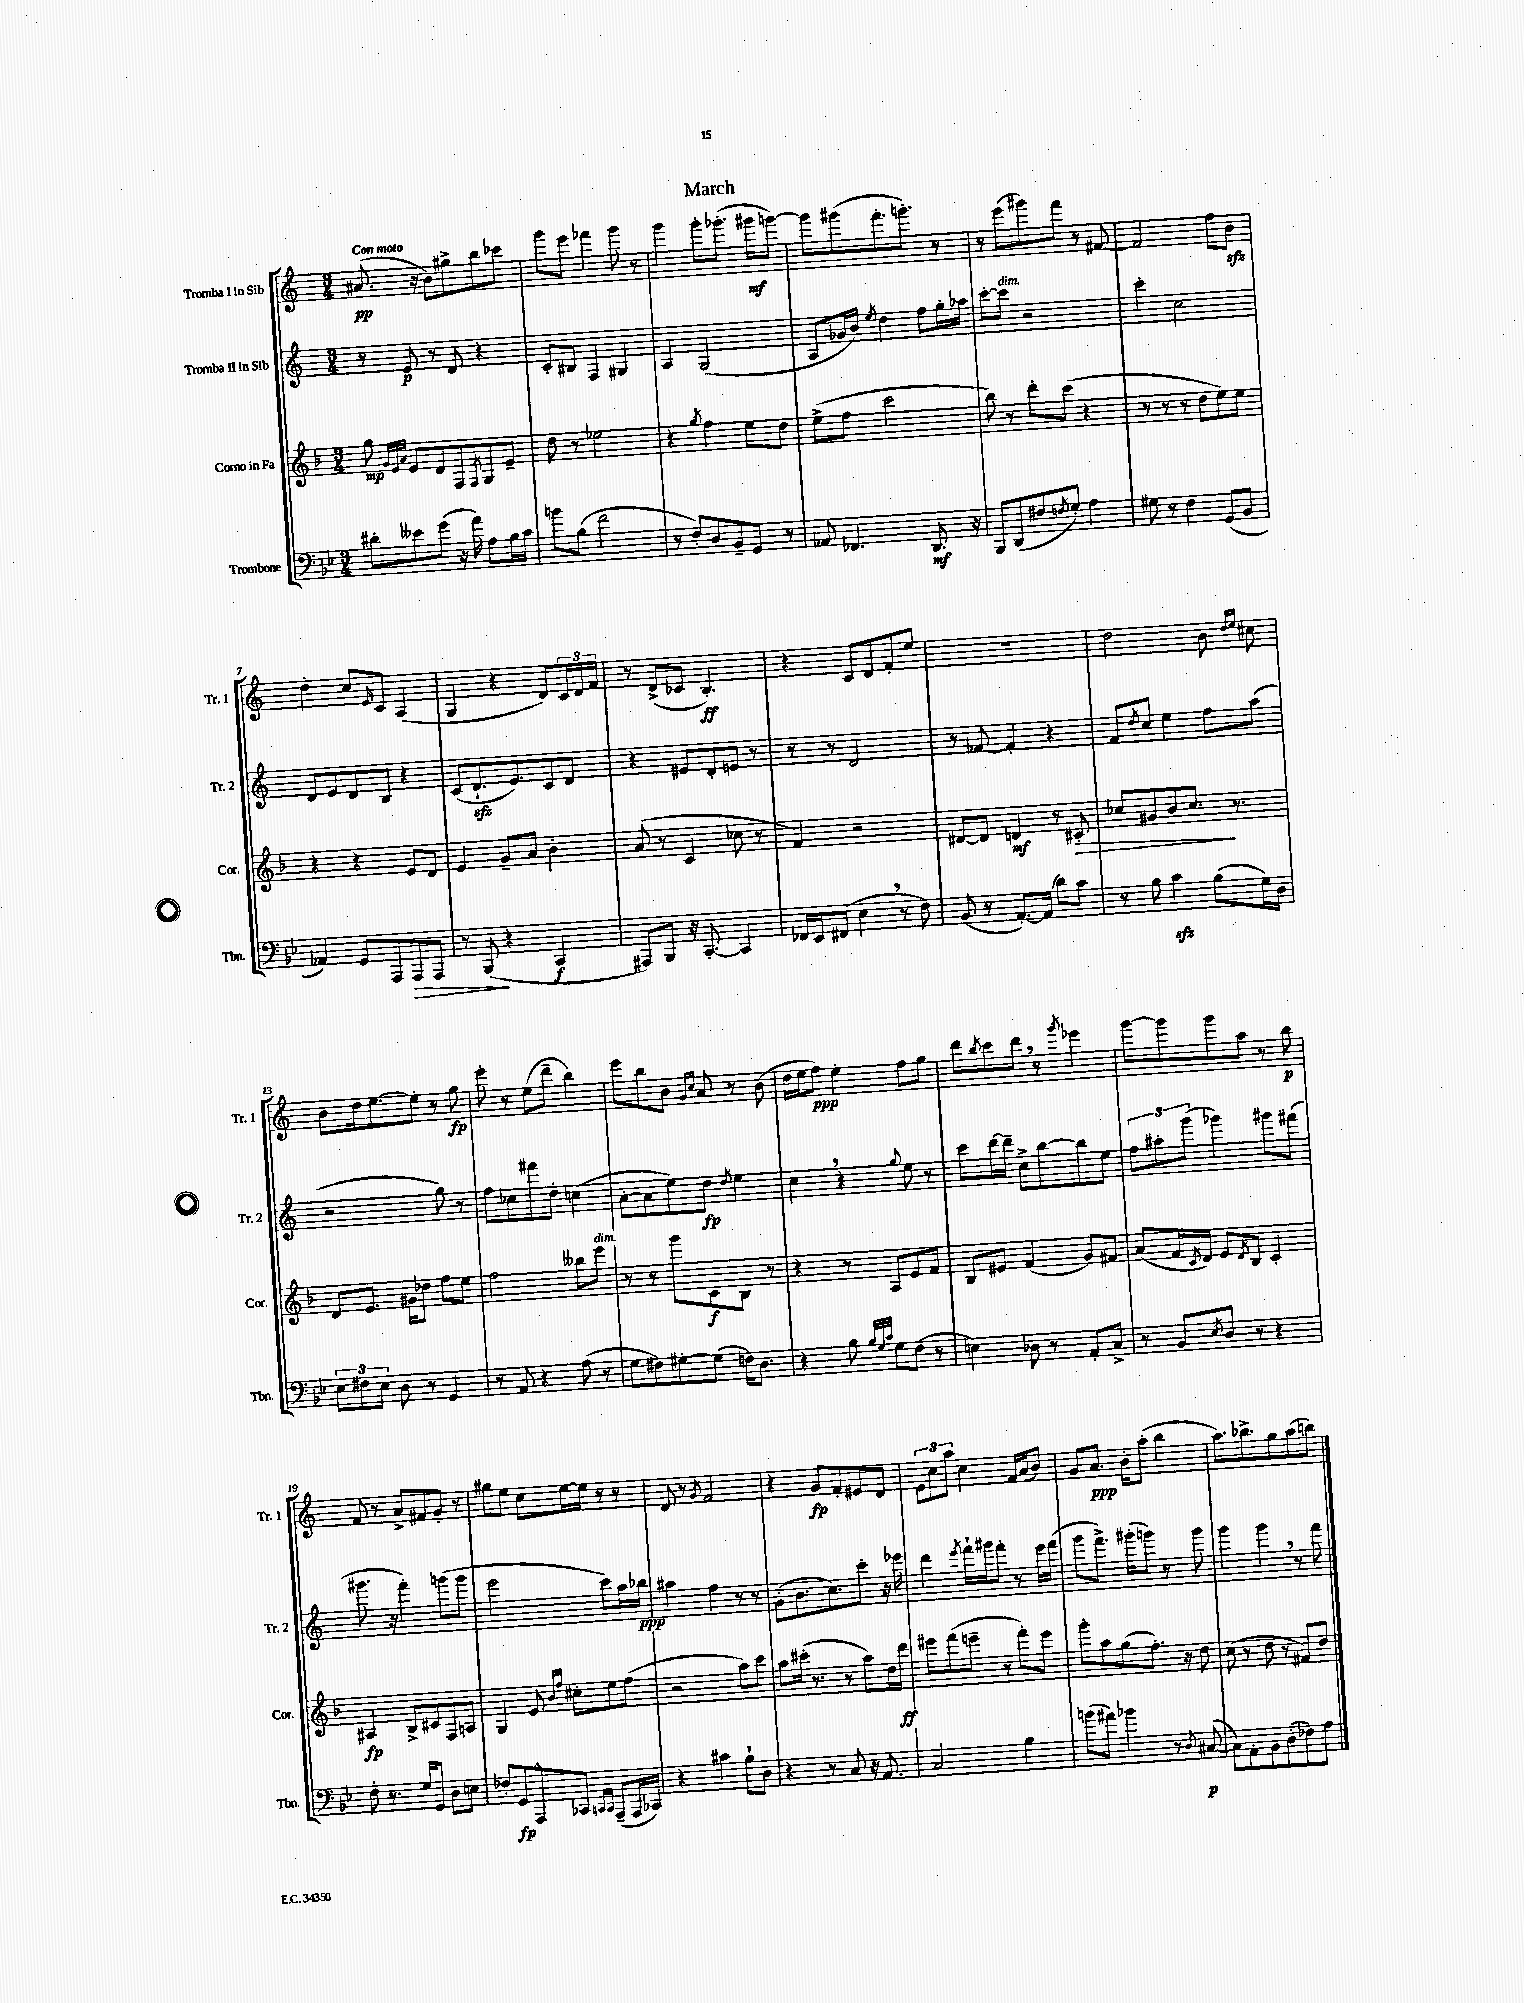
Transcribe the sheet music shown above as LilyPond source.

\header { title = "March" }
<<
\new StaffGroup <<
\new Staff = "s0" \with { instrumentName = "Tromba I in Sib" shortInstrumentName = "Tr. 1" } {
    \clef treble \key c \major \numericTimeSignature \time 3/4 \tempo "Con moto"
    ais'8.\pp( r16 b'8) gis''8-> b''8 ces'''8 |
    g'''8 e'''8 fes'''4 g'''8 r8 |
    g'''4 g'''8-. ges'''8.-.( gis'''16\mf g'''8~) |
    g'''8 gis'''8( f'''8.-. g'''8.-.) r8 |
    r8 e'''8( gis'''8) f'''8 r8 fis'8~ |
    fis'2 f''8 b'8\sfz |
    d''4-. c''8 \grace { e'16 } c'8 a4( |
    g4 r4 d'8) \tuplet 3/2 { c'16 d'16 f'16 } |
    r8 d'8->( ces'8 b4.-.\ff) |
    r4 c'8 d'8 f'8-. e''8 |
    R2. |
    d''2 b'8 \grace { d''16 e''16 } cis''8 |
    b'8 d''16 e''8.~ e''8-. r8 g''8\fp |
    e'''8-. r8 e''8( d'''8-- b''4) |
    e'''8 b''8 b'8 \grace { g'16 c''16 } a'8 r8 b'8( |
    d''16 e''16 f''8\ppp) e''4-. f''8 g''8 |
    d'''8 \acciaccatura { b''8 } c'''8 d'''8 \breathe r8 \acciaccatura { g'''8 } ees'''4 |
    g'''8~ g'''8 g'''8 a''8 r8 b''8\p |
    f'8 r8 a'8-> fis'8 g'8-. r8 |
    gis''8 e''8 c''8 e''16~ e''16 r8 r8 |
    d'8 r8 \acciaccatura { g'8 } f'2 |
    r4 g'8\fp f'8-. eis'8 d'8 |
    \tuplet 3/2 { e'8 c''8 a''8 } c''4 f'16 a'16( b'8) |
    g'8 a'8.\ppp b'16-. a''8-.( b''4 |
    a''8.) bes''8.-> g''8 a''8( b''8) \bar "|." |
}
\new Staff = "s1" \with { instrumentName = "Tromba II in Sib" shortInstrumentName = "Tr. 2" } {
    \clef treble \key c \major \numericTimeSignature \time 3/4
    r8 e'8\p r8 d'8 r4 |
    c'8-. bis8 f4 gis4 |
    a4 g2( |
    a8 ges'16 b'16) \acciaccatura { e''8 } d''4 f''8 g''16-. aes''16 |
    c'''8~-. c'''8^\markup { \italic "dim." } r2 |
    c'''4-. c''2 |
    d'8 e'8 d'8 b8 r4 |
    c'8( d'8.-!\sfz e'8.) c'8 d'8 |
    r4 eis'8 d'8-. e'8 r8 |
    r8 r8 d'2 |
    r8 fes'8~ fes'4-. r4 |
    f'8 \acciaccatura { d''8 } c''8 e''4 f''8 a''8( |
    r2 g''8) r8 |
    f''8 ces''8 fis'''8 d''8-. c''4( |
    a'8~-. a'8 e''8) d''8\fp \acciaccatura { d''8 } e''4 |
    c''4 \breathe r4 \appoggiatura { g''8 } e''8 r8 |
    c'''8 d'''16~ d'''16-- c''8-> b''8~ b''8 e''8 |
    \tuplet 3/2 { f''8 ais''8-. g'''8( } ges'''4) gis'''8 fis'''8( |
    gis'''8. r16 f'''4-.) g'''8( g'''8 |
    e'''2 c'''8) a''16 bes''16\ppp |
    ais''4 f''4 r8 r8 |
    g'8-.( b'8. c''8.) c'''8-. r16 ees'''16 |
    d'''4 \acciaccatura { e'''8 } f'''16-! gis'''16 f'''8-. r8 e'''16 f'''16( |
    g'''8 f'''8.->) gis'''16-.( g'''8) r8 g'''8 |
    g'''4 g'''4 \breathe r8 f'''8 \bar "|." |
}
\new Staff = "s2" \with { instrumentName = "Corno in Fa" shortInstrumentName = "Cor." } {
    \clef treble \key f \major \numericTimeSignature \time 3/4
    g''8\mp \grace { g'32 e'32 a'32 } e'8 d'8 f8 \acciaccatura { f8 } g8 e'8-- |
    d''8 r8 ees''2 |
    r4 \acciaccatura { g''8 } f''4 e''8 d''8 |
    e''8->( f''8 c'''2 |
    bes''8) r8 d'''8-. c'''8( r4 |
    r8 r8 r8 d''8 e''8) e''8 |
    r4 r4 e'8 d'8 |
    e'4 g'8-- a'8 bes'4-. |
    a'8( r8 c'4 ces''8 r8 |
    f'4) r2 |
    dis'8~ dis'8 d'4\mf r8 cis'8-.\> |
    ces''8 gis'8 bes'8 ces''8.\! r8. |
    d'8 e'8. gis'16 des''8 f''8 e''8 |
    f''2 beses''8 e'''8^\markup { \italic "dim." } |
    r8 r8 g'''8 c'8\f bes8 r8 |
    r4 r8 a8 e'8 f'8 |
    bes8 eis'8 f'4( g'8) fis'8 |
    a'8( f'16 \acciaccatura { c'8 } d'16) e'8 \acciaccatura { d'8 } bes8 c'4-. |
    ais4\fp bes8-> cis'8 f8 a8 |
    g4 e'8 \grace { bes'16 f''16 } cis''8-. e''8 f''8( |
    r2 a''8) c'''8 |
    a''8 cis'''16-.( r8. r8 a''8) d''16 d'''16\ff |
    eis'''8 f'''8( e'''8-- r8 f'''8-.) e'''8 |
    g'''8-. a''8 g''8( f''8.-.) r16 d''8 |
    c''8( r8 d''8 r8 fis'8) d''8 \bar "|." |
}
\new Staff = "s3" \with { instrumentName = "Trombone" shortInstrumentName = "Tbn." } {
    \clef bass \key bes \major \numericTimeSignature \time 3/4
    dis'8-. eeses'8 g'8( r16 a'16) a8 bes16 c'16 |
    b'8 bes8( f'2 |
    r8 f8-.) d8 bes,8-- g,8 r8 |
    aes,8 fes,4. d,8.\mf r16 |
    bes,,8 d,8( fis8 \acciaccatura { f8 } g8-.) a4 |
    gis8 r8 f4 g,8( bes,8 |
    aes,4) g,8 a,,8 a,,8\> a,,8 |
    r8 bes,,8\!( r4 c,4\f |
    ais,,8) bes,,8 r16 c,8.~-. c,4 |
    fes,16 ees,16 fis,8( ees4 \breathe r8 f8) |
    bes,8( r8 a,8.~-.) a,16( d'8) c'8 |
    r8 bes8 c'4\sfz bes8( g16) d16 |
    \tuplet 3/2 { ees8 fis8 ees8 } d8 r8 g,4 |
    r8 a,8 r4 a8( r8 |
    g8 fis8) gis8~-. gis8( f16) d8. |
    r4 bes8 \grace { bes32 g32 c'32 } g8 f8( r8 |
    e4) des8 r8 a,8-. c8-> |
    r8 bes,8 \acciaccatura { ees8 } d8 r8 r4 |
    f8-. r8. g16 g,8 d8 e8 |
    fes8-. g,8\fp a,,8-^ ces,8 \grace { c,16 c,16 } a,,8--( a,,16 ces,16) |
    r4 cis'4 bes8-! d8 |
    r4 r8 c8 r16 a,8. |
    c2 bes4 |
    b'8( ais'8) bes'4 r8 \acciaccatura { d8 } cis8~\p( |
    cis8) a,8-. bes,8 d8-.( fes8) a8 \bar "|." |
}
>>
>>
